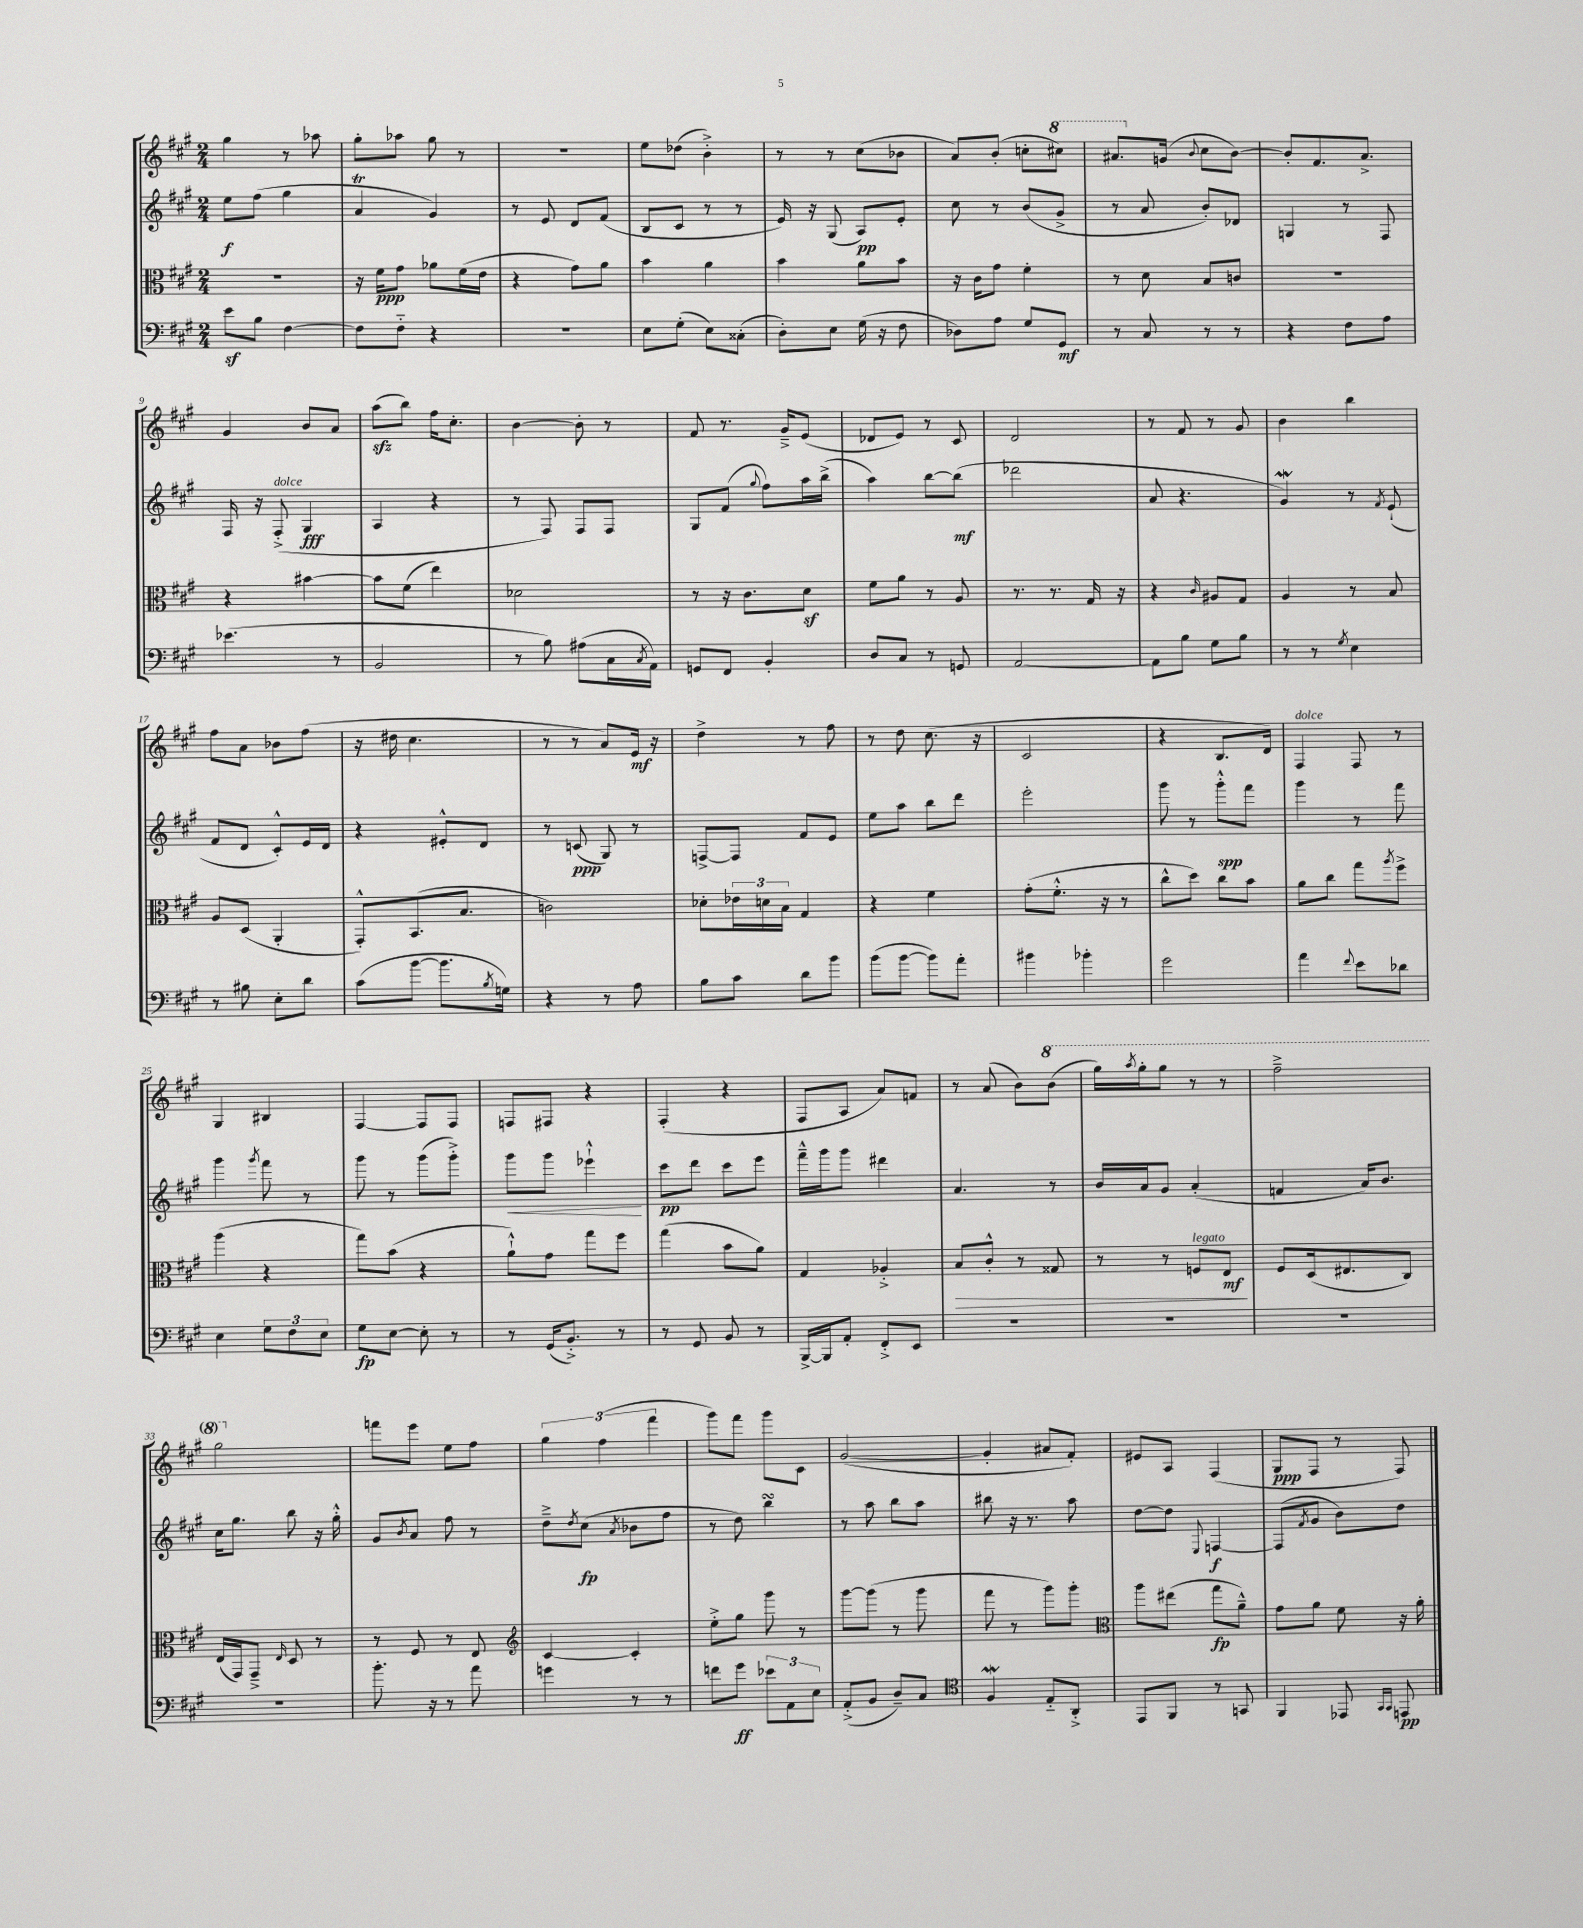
<<
\new StaffGroup <<
\new Staff = "s0" {
    \clef treble \key a \major \numericTimeSignature \time 2/4
    gis''4 r8 aes''8 |
    gis''8-. aes''8 gis''8 r8 |
    R2 |
    e''8 des''8( b'4-.->) |
    r8 r8 cis''8( bes'8 |
    a'8) b'8-.( c''8-. \ottava #1 cis'''!8) |
    ais''8. \ottava #0 g'16( \appoggiatura { b'8 } cis''8 b'8~) |
    b'8-. fis'8. a'8.-> |
    gis'4 b'8 a'8 |
    a''8\sfz( b''8) fis''16 cis''8.-. |
    b'4~ b'8-. r8 |
    fis'8 r8. gis'16---> e'8( |
    des'8 e'8) r8 cis'8 |
    d'2 |
    r8 fis'8 r8 gis'8 |
    b'4 b''4 |
    fis''8 a'8 bes'8 fis''8( |
    r16 dis''16 cis''4. |
    r8 r8 a'8) e'16\mf r16 |
    d''4-> r8 fis''8 |
    r8 d''8 cis''8.( r16 |
    cis'2 |
    r4 b8. d'16) |
    fis4^\markup { \italic "dolce" } fis8 r8 |
    gis4 bis4 |
    fis4~ fis8 fis8 |
    f8 fis8 r4 |
    fis4-.( r4 |
    fis8 a8 a'8) f'8 |
    r8 a'8( b'8) \ottava #1 b''8( |
    gis'''16) \acciaccatura { a'''8 } gis'''16-. gis'''8 r8 r8 |
    fis'''2---> |
    gis'''2 \ottava #0 |
    f'''8 e'''8 e''8 fis''8 |
    \tuplet 3/2 { gis''4 fis''4( fis'''4 } |
    gis'''8) fis'''8 gis'''8 cis'8 |
    gis'2~( |
    gis'4-. ais'8 fis'8-.) |
    eis'8 a8 fis4( |
    gis8\ppp fis8 r8 fis8) \bar "|." |
}
\new Staff = "s1" {
    \clef treble \key a \major \numericTimeSignature \time 2/4
    e''8\f fis''8( gis''4 |
    a'4\trill gis'4) |
    r8 e'8 d'8 fis'8( |
    b8 cis'8 r8 r8 |
    e'16) r16 gis8( a8\pp) e'8-. |
    cis''8 r8 b'8( gis'8-> |
    r8 a'8 b'8-.) des'8 |
    g4 r8 fis8 |
    fis16 r16 fis8-.->^\markup { \italic "dolce" }( gis4\fff |
    a4 r4 |
    r8 fis8) fis8 fis8 |
    gis8 fis'8( \appoggiatura { gis''8 } fis''8) a''16 b''16->( |
    a''4) b''8~ b''8\mf( |
    des'''2 |
    a'8 r4. |
    gis'4\mordent) r8 \acciaccatura { fis'8 } e'8-!( |
    fis'8 d'8 cis'8-.-^) e'16 d'16 |
    r4 eis'8-.-^ d'8 |
    r8 c'8\ppp( gis8) r8 |
    f8~-> f8 fis'8 e'8 |
    e''8 a''8 b''8 d'''8 |
    e'''2-. |
    gis'''8 r8 gis'''8-.-^\spp fis'''8 |
    gis'''4 r8 fis'''8 |
    gis'''4 \acciaccatura { gis'''8 } fis'''8 r8 |
    gis'''8 r8 gis'''8( gis'''8-.->) |
    gis'''8\< gis'''8 ees'''4-!-^\! |
    cis'''8\pp d'''8 cis'''8 e'''8 |
    fis'''16---^ gis'''16 gis'''8 dis'''4 |
    a'4. r8 |
    b'16 a'16 gis'8 a'4-.( |
    f'4 a'16) b'8. |
    cis''16 gis''8. b''8 r16 gis''16-.-^ |
    gis'8 \acciaccatura { b'8 } a'8 fis''8 r8 |
    d''8---> \acciaccatura { d''8 } cis''8\fp( \acciaccatura { a'8 } bes'8 fis''8 |
    r8 d''8) b''4\turn |
    r8 a''8 b''8 a''8 |
    bis''8 r16 r8. a''8 |
    d''8~ d''8 \appoggiatura { e8 } f4~\f |
    f8( \acciaccatura { fis'8 } gis'8 b'8) d''8 \bar "|." |
}
\new Staff = "s2" {
    \clef alto \key a \major \numericTimeSignature \time 2/4
    R2 |
    r16 fis'16\ppp gis'8 aes'8 fis'16( e'16 |
    r4 gis'8) a'8 |
    b'4 a'4 |
    b'4 a'8 b'8 |
    r16 cis'16 gis'8 fis'4-. |
    r8 d'8 b8 c'8 |
    r2 |
    r4 bis'4~ |
    bis'8 fis'8( e''4) |
    des'2 |
    r8 r16 cis'8. d'8\sf |
    fis'8 a'8 r8 a8 |
    r8. r8. gis16 r16 |
    r4 \grace { cis'16 } ais8 gis8 |
    a4 r8 b8 |
    a8 d8( a,4-. |
    gis,8-.-^) b,8.( b8. |
    c'2) |
    des'8-. \tuplet 3/2 { ees'16 d'16 b16 } gis4 |
    r4 fis'4 |
    gis'8-.( fis'8.-.-^ r16 r8 |
    cis''8-^ d''8) cis''8 b'8 |
    a'8 cis''8 gis''8 \acciaccatura { a''8 } fis''8-> |
    a''4( r4 |
    gis''8) b'8( r4 |
    a'8-!-^) gis'8 gis''8 fis''8 |
    gis''4( b'8 a'8) |
    gis4 aes4-.-> |
    b8\> cis'8-.-^ r8 gisis8 |
    r8 r8 f8^\markup { \italic "legato" } e8\mf\! |
    fis8 d16( eis8. cis8) |
    e16( gis,16) gis,8---> \grace { e16 } d8 r8 |
    r8 fis8 r8 e8 |
    \clef treble cis'4~ cis'4-. |
    e''8-.-> gis''8 gis'''8 r8 |
    gis'''8~ gis'''8( r8 gis'''8 |
    fis'''8 r8 gis'''8) gis'''8-. |
    \clef alto a''8 eis''8( gis''8\fp a'8---^) |
    gis'8 a'8 fis'8 r16 a'16-. \bar "|." |
}
\new Staff = "s3" {
    \clef bass \key a \major \numericTimeSignature \time 2/4
    e'8\sf b8 fis4~ |
    fis8 fis8-_ r4 |
    R2 |
    e8 gis8-.( e8) cisis8-.( |
    d8-.) e8 gis16( r16 fis8 |
    des8) a8 gis8 gis,8\mf |
    r8 cis8 r8 r8 |
    r4 fis8 a8 |
    ees'4.( r8 |
    b,2 |
    r8 b8) ais8( cis16 \acciaccatura { cis8 } a,16) |
    g,8 fis,8 b,4-. |
    d8 cis8 r8 g,8 |
    a,2~ |
    a,8 b8 gis8 b8 |
    r8 r8 \acciaccatura { gis8 } e4 |
    r8 bis8 e8-. d'8 |
    cis'8( b'8~ b'8. \acciaccatura { b8 } g16) |
    r4 r8 a8 |
    b8 cis'8 d'8 b'8 |
    b'8( b'8~ b'8) a'8-. |
    bis'4 bes'4-. |
    gis'2 |
    a'4 \appoggiatura { fis'8 } e'8 des'8 |
    e4 \tuplet 3/2 { gis8 fis8 e8 } |
    gis8\fp e8~ e8-. r8 |
    r8 gis,16( b,8.-.->) r8 |
    r8 gis,8 b,8 r8 |
    b,,16~-> b,,16 a,8-. fis,8-.-> e,8 |
    R2 |
    R2 |
    R2 |
    R2 |
    b'8.-. r16 r8 a'8 |
    g'4 r8 r8 |
    f'8 gis'8\ff \tuplet 3/2 { ees'8 a,8 e8 } |
    a,8-.->( b,8 d8--) cis8 |
    \clef tenor fis4\mordent e8-_ a,8-.-> |
    e,8 fis,8 r8 g,8 |
    fis,4 ees,8 \grace { gis,16 gis,16 } e,8\pp \bar "|." |
}
>>
>>
